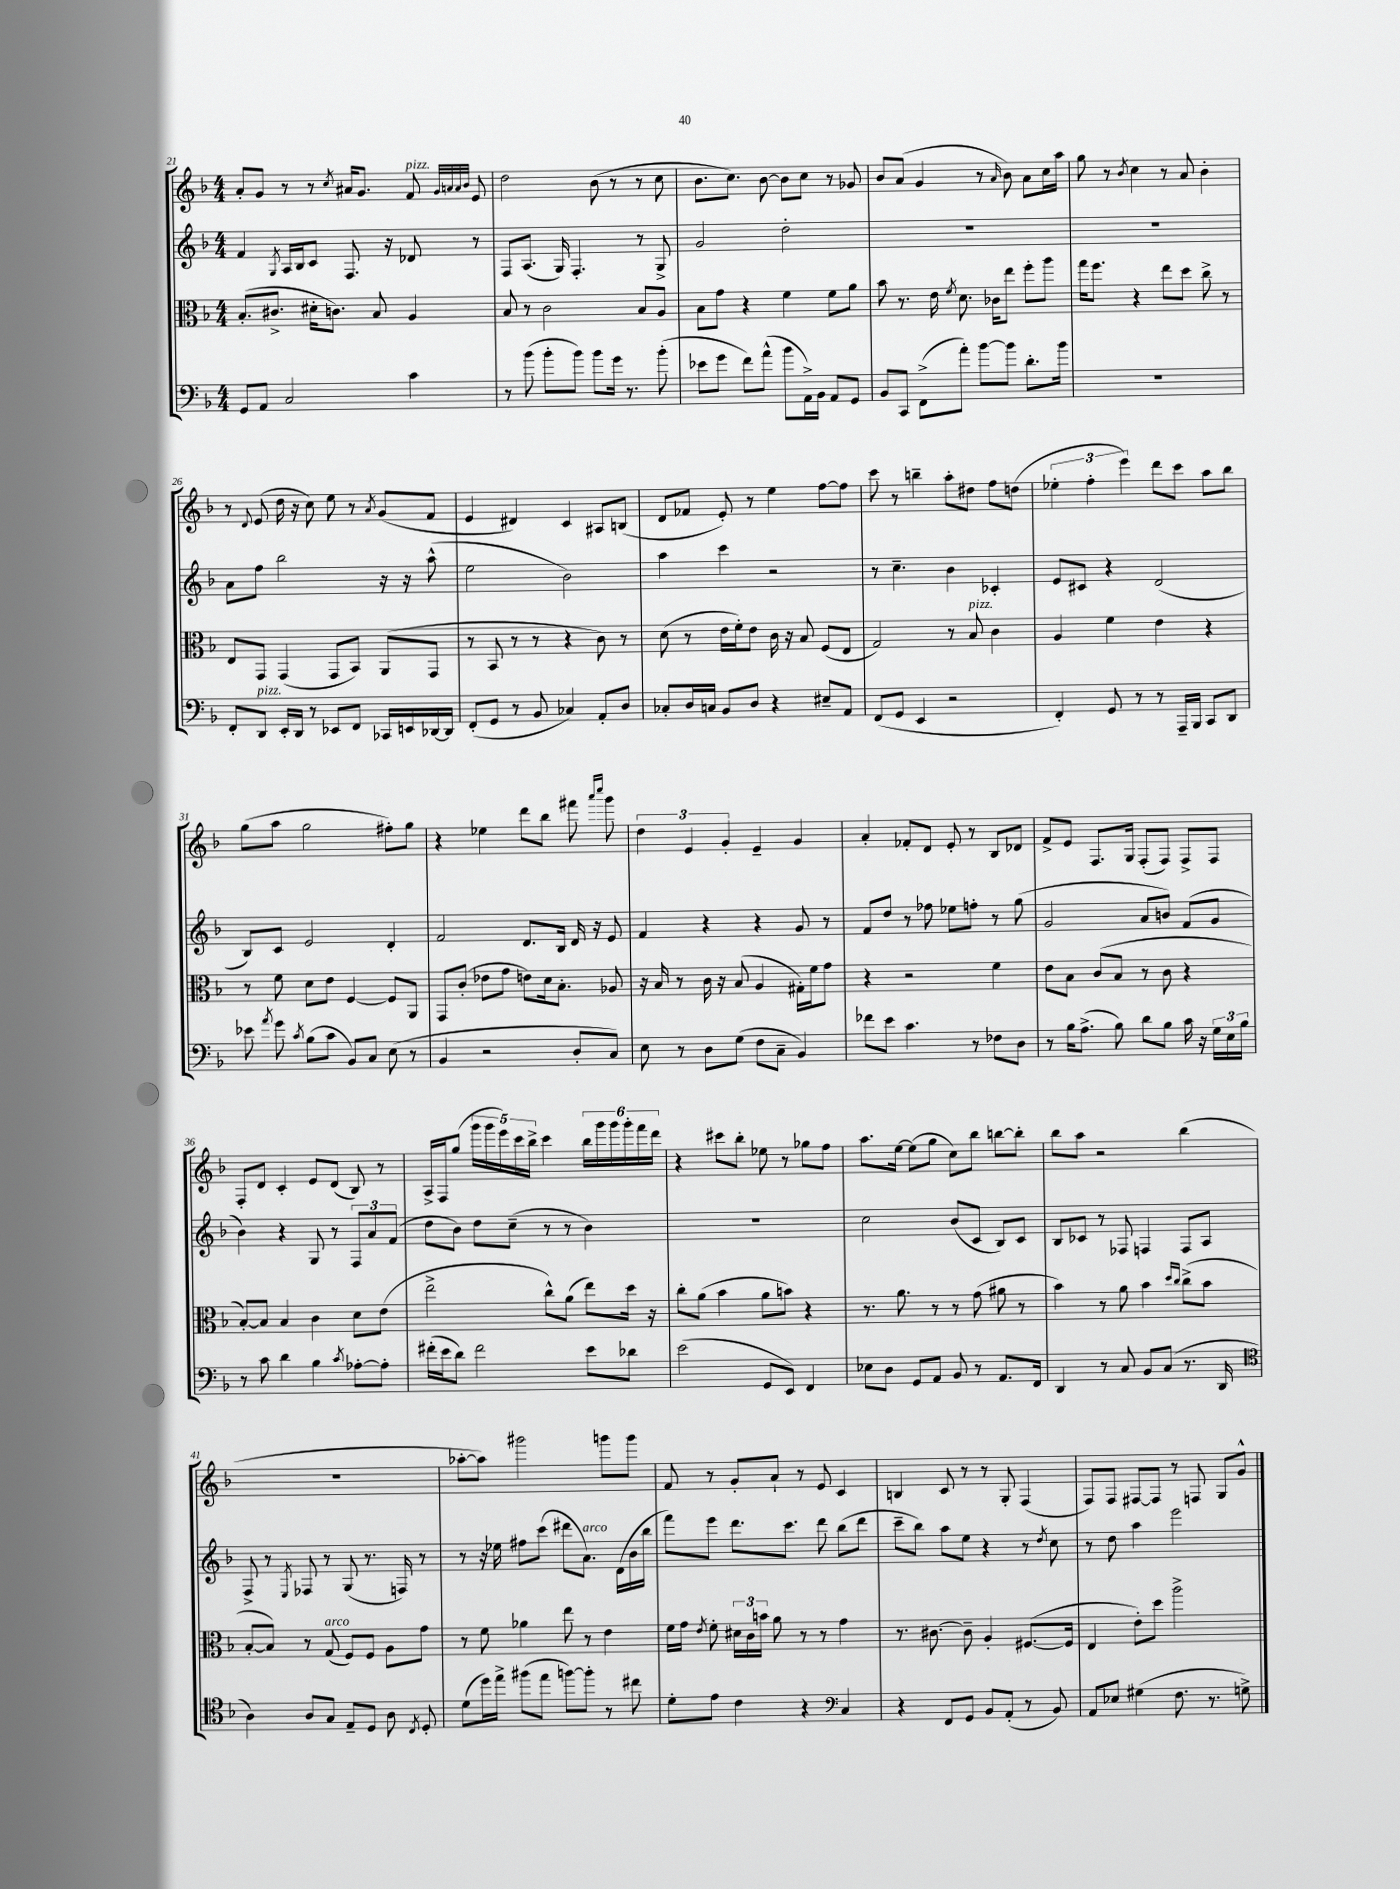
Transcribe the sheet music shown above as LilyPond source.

<<
\new StaffGroup <<
\new Staff = "s0" {
    \clef treble \key f \major \numericTimeSignature \time 4/4
    \autoBeamOff a'8[-. g'8] r8 r8 \acciaccatura { c''8 } ais'16[ g'8.] f'8^\markup { \italic "pizz." } \grace { g'32[ a'32 a'32 bes'32] } e'8 |
    d''2 bes'8( r8 r8 c''8 |
    bes'8.[ c''8.]) bes'8~ bes'8[ c''8] r8 ges'8 |
    bes'8[ a'8]( g'4 r8 \grace { a'16 } bes'8) a'8[ c''16 a''16] |
    g''8 r8 \acciaccatura { bes'8 } c''4 r8 a'8 bes'4-. |
    r8 \appoggiatura { d'8 } e'8( d''16 r16 c''8) e''8 r8 \acciaccatura { a'8 } g'8[( f'8] |
    e'4 dis'4) c'4 ais8[ b8]( |
    d'8[ fes'8] e'8-.) r8 e''4 f''8[~ f''8] |
    c'''8 r8 b''4-- a''8[-. dis''8] f''8[ d''8]( |
    \tuplet 3/2 { ees''4-. f''4-. e'''4) } d'''8[ c'''8] a''8[ bes''8] |
    g''8[( a''8] g''2 fis''8[-.) g''8] |
    r4 ees''4 d'''8[ bes''8] fis'''8 \grace { a'''16[ c''''16] } g'''8 |
    \tuplet 3/2 { d''4 e'4 g'4-. } e'4-- g'4 |
    a'4-. fes'8[-. d'8] e'8-. r8 bes8[ des'8] |
    f'8[-> e'8] f8.[ g16] f8[-.( f8]) f8[-> f8] |
    f8[-. d'8] c'4-. e'8[ d'8]( bes8) r8 |
    a16[-> f16 g''8]( \tuplet 5/4 { g'''16[ g'''16 e'''16) c'''16 bes''16]-> } c'''4 \tuplet 6/4 { bes''16[ g'''16 g'''16 g'''16-. f'''16 d'''16] } |
    r4 cis'''8[ bes''8]-. ees''8 r8 ges''8[ f''8] |
    a''8.[ e''16]~ e''8[( g''8] c''8[) bes''8] b''8[~ b''8]-. |
    bes''8[ a''8] r2 bes''4( |
    R1 |
    aes''8[~-. aes''8]) gis'''2 g'''8[ g'''8] |
    f'8 r8 g'8[-. a'8]-! r8 e'8 c'4 |
    b4 c'8 r8 r8 g8-. f4( |
    f8[) f8] fis8[~ fis8] r8 f8 g8[ g'8]-^ \bar "|." |
}
\new Staff = "s1" {
    \clef treble \key f \major \numericTimeSignature \time 4/4
    \autoBeamOff f'4 \acciaccatura { g8 } a16[ bes16 c'8] f8. r16 des'8 r8 |
    f8[ a8.]( g16) f4.-. r8 g8-> |
    g'2 d''2-. |
    R1 |
    R1 |
    a'8[ f''8] bes''2 r16 r16 a''8-^( |
    e''2 bes'2) |
    a''4 c'''4 r2 |
    r8 c''4.-- bes'4 ces'4-. |
    e'8[ cis'8] r4 d'2( |
    bes8[) c'8] e'2 d'4-. |
    f'2 d'8.[ bes16] d'16 r16 e'8 |
    f'4 r4 r4 g'8 r8 |
    f'8[ d''8] r8 fes''8 ees''8[ f''8]-. r8 g''8( |
    g'2 a'8[ b'8]) f'8[( g'8] |
    bes'4) r4 g8 r8 \tuplet 3/2 { f8[ a'8 f'8]( } |
    d''8[ bes'8]) d''8[ c''8]--( r8 r8 bes'4) |
    R1 |
    c''2 bes'8[( c'8] bes8[) c'8] |
    bes8[ ces'8] r8 fes8 f4 f8[ a8] |
    f8-> r8 \acciaccatura { e8 } fes8 r8 g8( r8. f16) r8 |
    r8 r16 ees''16 fis''8[ c'''8]( dis'''8[ a'8.]^\markup { \italic "arco" }) d'16[( bes'16 bes''16] |
    f'''8[) e'''8] d'''8.[ c'''8.] d'''8 bes''8[( d'''8] |
    c'''8[-- bes''8]) a''8[ e''8] r4 r8 \acciaccatura { d''8 } c''8 |
    r8 d''8 a''4 e'''2 \bar "|." |
}
\new Staff = "s2" {
    \clef alto \key f \major \numericTimeSignature \time 4/4
    \autoBeamOff bes8.[-.( cis'8.]-> dis'16[-. c'8.]) bes8 a4 |
    bes8 r8 c'2 bes8[ a8] |
    bes8[ g'8] r4 f'4 f'8[ a'8] |
    bes'8 r8. e'16 \acciaccatura { f'8 } d'8. ces'16[ e''8] f''8[-. a''8] |
    g''16[ f''8.] r4 e''8[ d''8] c''8-> r8 |
    e8[ g,8] g,4( g,8[ bes,8]) a,8[( g,8] |
    r8 bes,8 r8 r8 r4 c'8) r8 |
    d'8( r8 e'16[ f'16-.) e'8] c'16 r16 bes8 f8[( e8] |
    g2) r8 bes8^\markup { \italic "pizz." } c'4 |
    a4 f'4 e'4 r4 |
    r8 f'8 d'8[ e'8] f4~ f8[ a,8] |
    g,8[ c'8]-.( ees'8[ g'8] e'8[) d'16 bes8.]-. aes8 |
    r16 bes16 r8 c'16 r16 bes8( a4 gis16[-.) f'16 g'8] |
    r4 r2 f'4 |
    e'8[ bes8] c'8[( bes8] r8 c'8 r4 |
    bes8[~-.) bes8] bes4 c'4 d'8[ e'8]( |
    e''2-> c''8[-^) a'8]( e''8[) d''16] r16 |
    c''8[-. a'8]( bes'4 a'8[ b'8]) r4 |
    r8. a'8. r8 r8 g'8( ais'8 r8 |
    bes'4) r8 a'8 bes'4 \grace { d''16[ c''16] } c''8[->( bes'8] |
    bes8[~-. bes8]) r8 g8^\markup { \italic "arco" }( f8[) f8] a8[ g'8] |
    r8 f'8 aes'4 e''8 r8 e'4 |
    f'16[ g'16] \acciaccatura { e'8 } f'8-. \tuplet 3/2 { dis'16[ c'16 b'16] } a'8 r8 r8 g'4 |
    r8. cis'8.~ cis'8-- a4-. fis8.[~( fis16] |
    e4 e'8[-.) d''8] a''2-> \bar "|." |
}
\new Staff = "s3" {
    \clef bass \key f \major \numericTimeSignature \time 4/4
    \autoBeamOff g,8[ a,8] c2 c'4 |
    r8 bes'8( bes'8[-. bes'8]) bes'8[ g'16] r8. bes'8-.( |
    ees'8[ g'8] f'8[) a'8]-^( bes'8[ a,16->) bes,16] a,8[ g,8] |
    bes,8[ c,8] f,8[->( a'8]-.) bes'8[~ bes'8] d'8.[-. bes'16] |
    R1 |
    f,8[-. d,8]^\markup { \italic "pizz." } e,16[-. d,16] r8 ees,8[ f,8] ces,16[ e,16 des,16~ des,16] |
    f,8[-.( g,8] r8 bes,8 ces4) a,8[-. d8] |
    ces8[-. d16 c16] bes,8[ d8] r4 eis8[-- a,8] |
    f,8[( g,8] e,4 r2 |
    f,4-.) g,8 r8 r8 a,,16[-- bes,,16] c,8[ d,8] |
    ees'8 \acciaccatura { a'8 } g'8 \acciaccatura { c'8 } bes8[( c'8] bes,8[) c8] e8( r8 |
    bes,4 r2 d8[-. c8]) |
    e8 r8 d8[ g8]( f8[ c8]-- bes,4) |
    fes'8[ e'8] c'4. r8 fes8[ d8] |
    r8 bes16[ a8.]->( bes8) d'8[ bes8] c'16 r16 \tuplet 3/2 { g16[ e16 bes16] } |
    r8 c'8 d'4 bes4 \acciaccatura { c'8 } aes8[~-. aes8]-. |
    fis'16[-.( e'16 d'8]) fis'2 e'8[ des'8] |
    e'2( g,8[ e,8]) f,4 |
    ees8[ d8] g,8[ a,8] bes,8 r8 a,8.[ f,16] |
    d,4 r8 c8 bes,8[ c8]( r8. d,16 |
    \clef tenor a4) a8[ g8] e8[-- d8] a8 \acciaccatura { c8 } d8-. |
    d'8[( d''16) e''16]-> fis''8[( e''8] f''8[~) f''8]-. r8 cis''8 |
    d'8[-. e'8] c'4 r4 \clef bass c4 |
    r4 f,8[ g,8] bes,8[ a,8]-.( r8 bes,8) |
    a,8[ ees8] gis4( f8. r8. g8->) \bar "|." |
}
>>
>>
\layout { \context { \Score currentBarNumber = #21 } }
